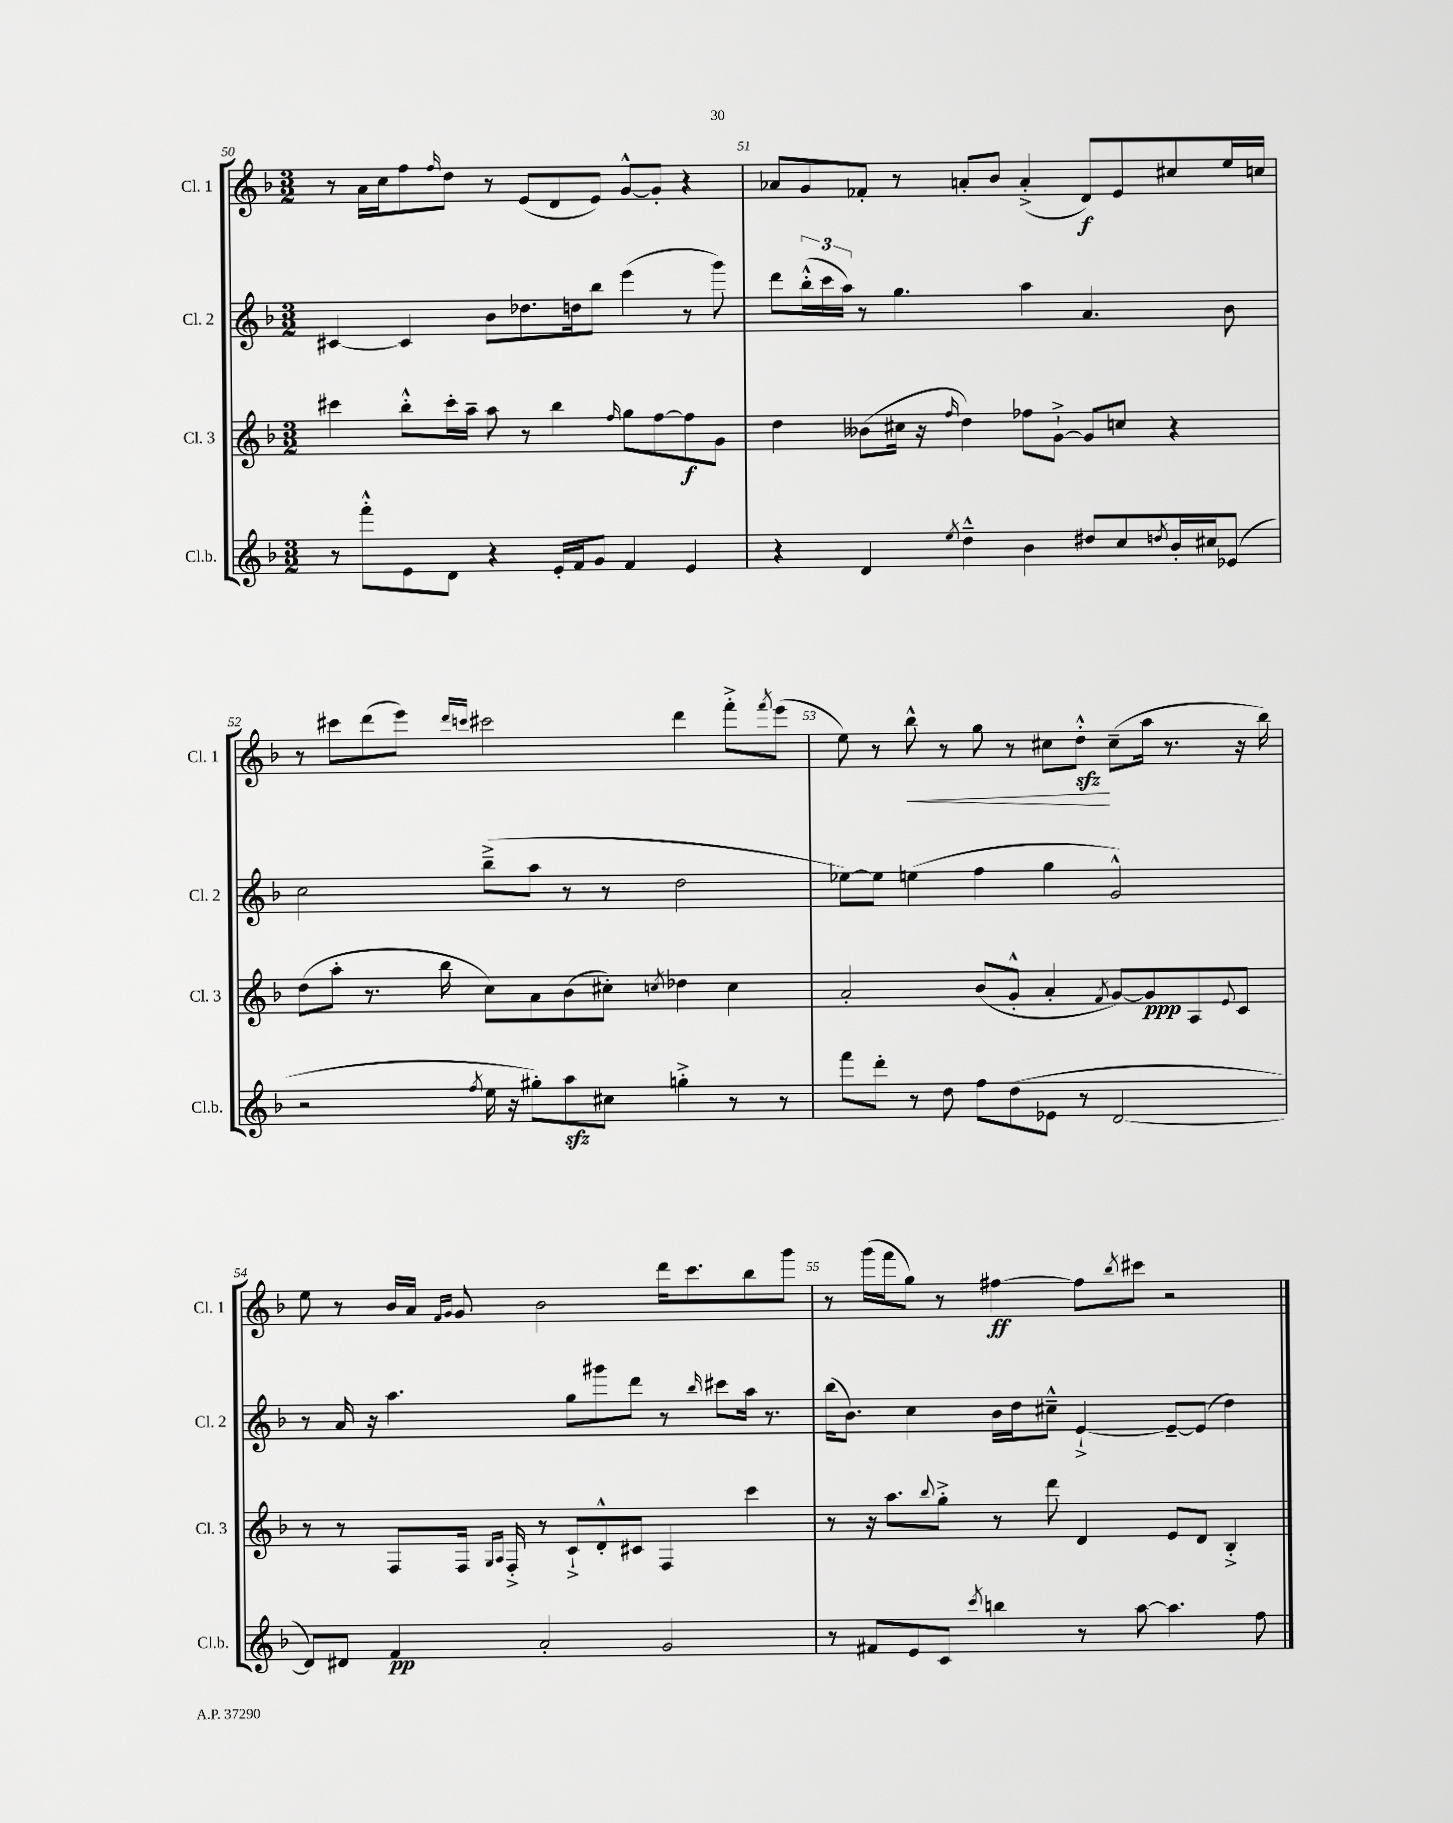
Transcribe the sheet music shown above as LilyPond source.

<<
\new StaffGroup <<
\new Staff = "s0" \with { instrumentName = "Cl. 1" shortInstrumentName = "Cl. 1" } {
    \clef treble \key f \major \numericTimeSignature \time 3/2
    r8 a'16 c''16 f''8 \grace { f''16 } d''8 r8 e'8( d'8 e'8) g'8~-^ g'8-. r4 |
    aes'8 g'8 fes'8-. r8 a'8-. bes'8 a'4-.->( d'8\f) e'8 cis''8 e''16 c''16 |
    r8 cis'''8 d'''8( e'''8) \grace { d'''16 c'''16 } cis'''2 d'''4 f'''8-.-> \acciaccatura { f'''8 } e'''8( |
    e''8) r8 bes''8-^\< r8 g''8 r8 cis''8 d''8-.-^\sfz\! cis''8--( a''16 r8. r16 bes''16) |
    e''8 r8 bes'16 a'16 \grace { f'16 g'16 } g'8 bes'2 d'''16 c'''8. bes''8 g'''8 |
    r8 g'''16( f'''16 g''8) r8 fis''4~\ff fis''8 \acciaccatura { bes''8 } cis'''8 r2 \bar "|." |
}
\new Staff = "s1" \with { instrumentName = "Cl. 2" shortInstrumentName = "Cl. 2" } {
    \clef treble \key f \major \numericTimeSignature \time 3/2
    cis'4~ cis'4 bes'8 des''8. d''16 bes''8 e'''4( r8 g'''8) |
    d'''8 \tuplet 3/2 { bes''16-.-^( c'''16 a''16) } r8 g''4. a''4 a'4. bes'8 |
    c''2 bes''8--->( a''8 r8 r8 d''2 |
    ees''8~) ees''8 e''4( f''4 g''4 g'2-^) |
    r8 a'16 r16 a''4. g''8 gis'''8 d'''8 r8 \grace { bes''16 } cis'''8 a''16 r8. |
    bes''16( bes'8.) c''4 bes'16 d''16 cis''8---^ e'4~-!-> e'8~-- e'8( d''4) \bar "|." |
}
\new Staff = "s2" \with { instrumentName = "Cl. 3" shortInstrumentName = "Cl. 3" } {
    \clef treble \key f \major \numericTimeSignature \time 3/2
    cis'''4 bes''8-.-^ cis'''16-. a''16-- a''8 r8 bes''4 \grace { f''16 } g''8 f''8~ f''8\f g'8 |
    d''4 beses'8( cis''16 r16 \grace { f''16 } d''4) fes''8 g'8~-!-> g'8 c''8 r4 |
    d''8( a''8-. r8. bes''16 c''8) a'8 bes'8( cis''8-.) \acciaccatura { c''8 } des''4 c''4 |
    a'2-. bes'8( g'8-.-^ a'4-. \acciaccatura { f'8 } g'8~) g'8\ppp a8 \appoggiatura { e'8 } c'8 |
    r8 r8 f8 f16 \grace { g16 a16 } f16-.-> r8 c'8-!-> d'8-.-^ cis'8 f4 c'''4 |
    r8 r16 a''8. \appoggiatura { bes''8 } g''8-.-> r8 d'''8 d'4 e'8 d'8 bes4-.-> \bar "|." |
}
\new Staff = "s3" \with { instrumentName = "Cl.b." shortInstrumentName = "Cl.b." } {
    \clef treble \key f \major \numericTimeSignature \time 3/2
    r8 f'''8-.-^ e'8 d'8 r4 e'16-. f'16 g'8 f'4 e'4 |
    r4 d'4 \acciaccatura { e''8 } d''4---^ bes'4 dis''8 c''8 \acciaccatura { d''8 } bes'16-. cis''16 ees'8( |
    r2 \acciaccatura { f''8 } e''16 r16 gis''8-.) a''8\sfz cis''8 g''4-.-> r8 r8 |
    f'''8 d'''8-. r8 d''8 f''8 d''8( ees'8 r8 d'2~ |
    d'8) dis'8 f'4\pp a'2-. g'2 |
    r8 fis'8 e'8 c'8 \acciaccatura { c'''8 } b''4 r8 a''8~ a''4. f''8 \bar "|." |
}
>>
>>
\layout { \context { \Score currentBarNumber = #50 \override BarNumber.break-visibility = ##(#f #t #t) barNumberVisibility = #all-bar-numbers-visible } }
